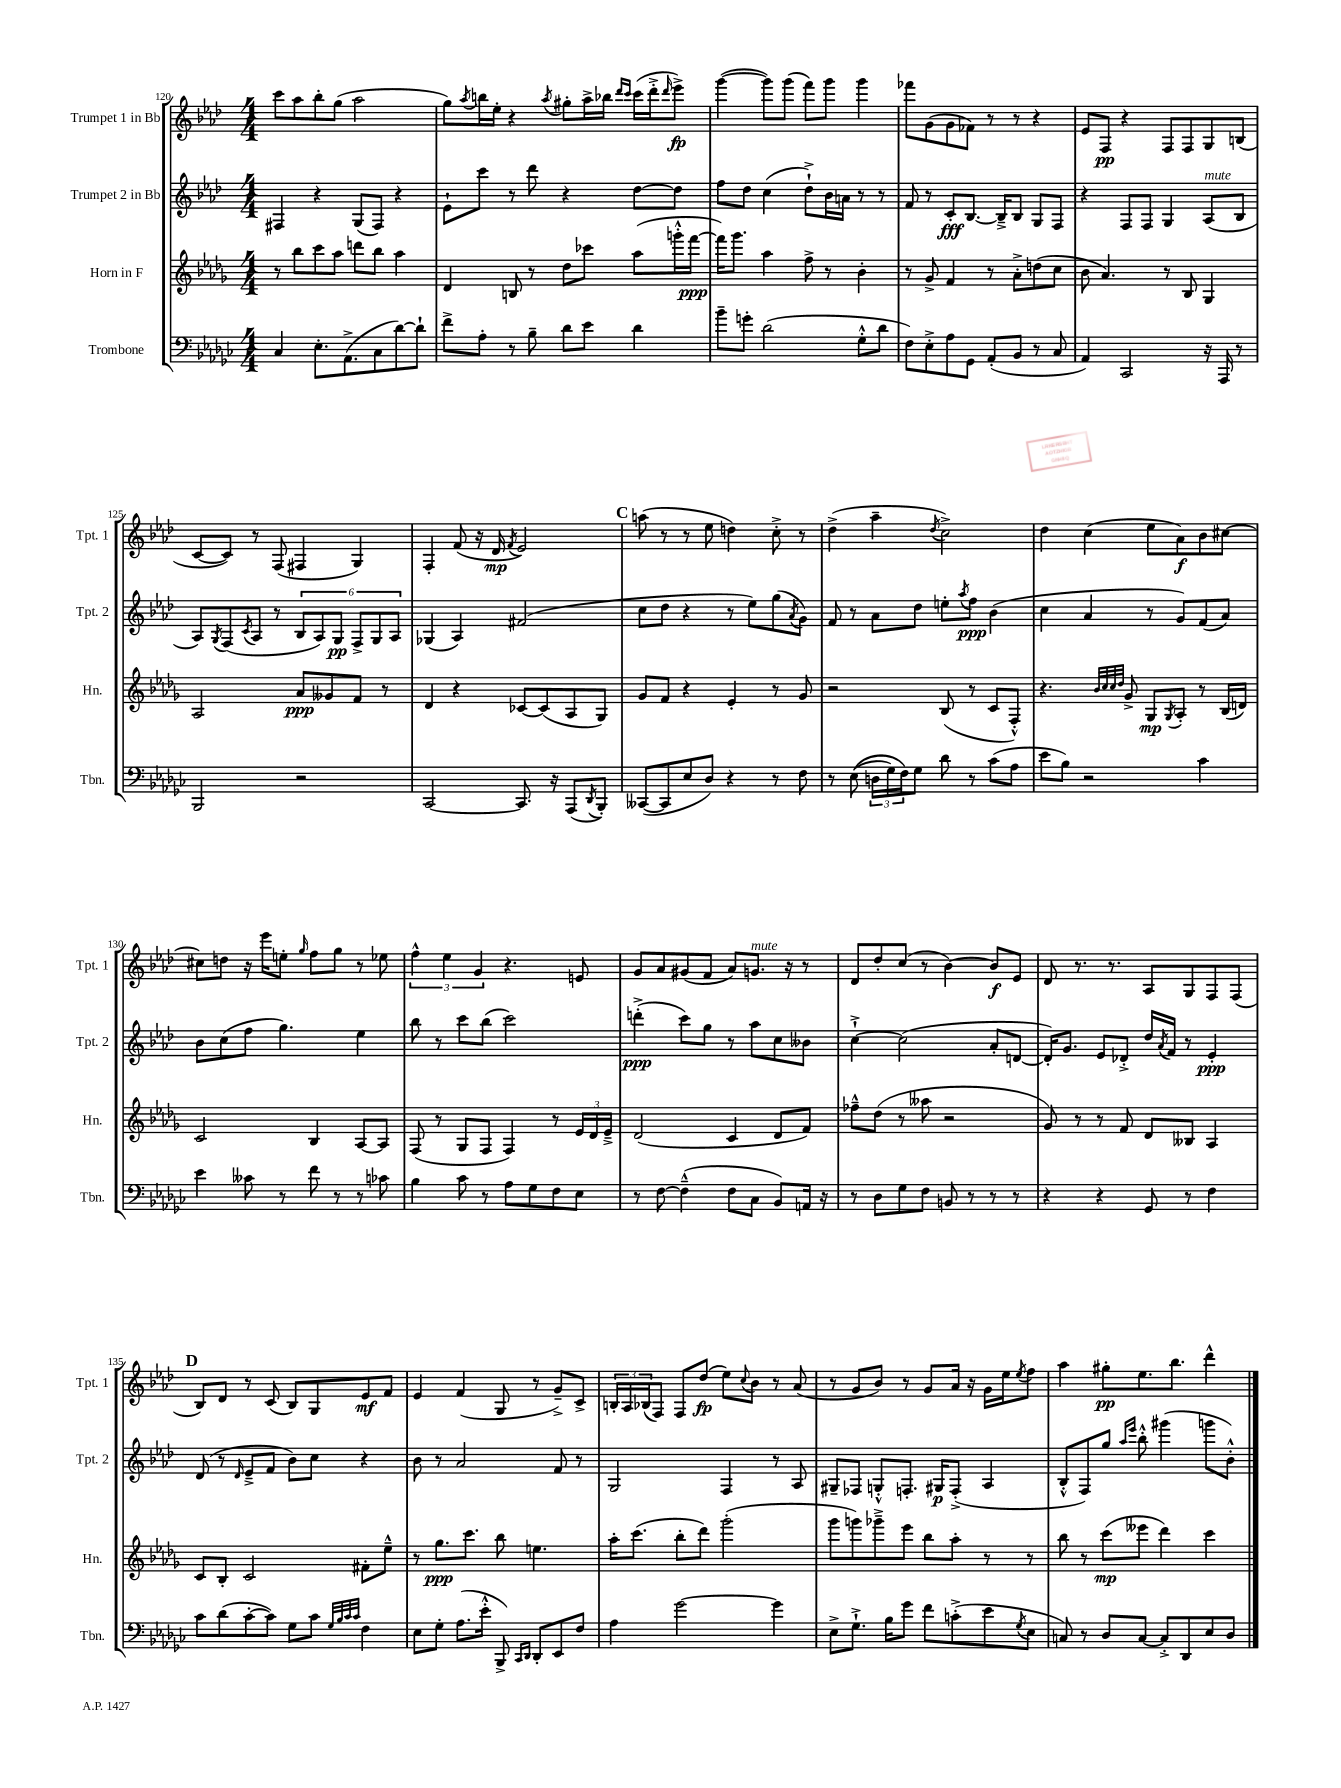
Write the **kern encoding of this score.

**kern	**kern	**kern	**kern
*staff4	*staff3	*staff2	*staff1
*clefF4	*clefG2	*clefG2	*clefG2
*k[b-e-a-d-g-c-]	*k[b-e-a-d-g-]	*k[b-e-a-d-]	*k[b-e-a-d-]
*M4/4	*M4/4	*M4/4	*M4/4
4C-	8r	4F#	8ccc
.	8bb-	.	8aa-
8.E-'	8ccc	4r	8bb-'
.	8aa-	.	(8gg
(8.AA-^	.	.	.
.	8ddd	(8G	2aa-
8C-	8bb-	8F#)	.
[8d-)	4aa-	4r	.
8d-`]	.	.	.
=	=	=	=
8f^	4d-	8e-`	8gg)
.	.	.	8qaa-
8A-'	.	8ccc	16bb
.	.	.	16ee-'
8r	8B	8r	4r
8B-~	8r	8ddd-	.
.	.	.	8qaa-
8d-	8dd-	4r	8gg#'
8e-	8ccc-	.	16aa-^
.	.	.	16bb-
.	.	.	16qqddd-
.	.	.	16qqccc
4d-	(8aa-	[8dd-	(16ccc
.	.	.	16ddd-'^
.	.	.	16qqddd-
.	16ggg'^^	8dd-]	8eee-^)
.	[16fff	.	.
=	=	=	=
8b-~	16fff])	8ff	([4ggg
.	8.ggg-	.	.
8g'	.	8dd-	.
(2d-	4aa-	(4cc	8ggg])
.	.	.	(8ggg
.	8ff^	8dd-`^)	8fff)
.	8r	16b-	8ggg
.	.	16a	.
8G-'^^	4b-'	8r	4ggg
8d-	.	8r	.
=	=	=	=
8F)	8r	8f	8fff-
8E-'^	8g-^	8r	(8g
8A-	4f	8c'	8g
8GG-	.	[8.B-	8f-)
(8AA-'	8r	.	8r
.	.	16B-~^]	.
8BB-	8a-'^	8B-	8r
8r	(8dd	8G	4r
8C-	8cc	8F	.
=	=	=	=
4AA-)	8b-	4r	8e-
.	4.a-)	.	8F
2CC-	.	8F	4r
.	.	8F	.
.	8r	4G	8F
.	8B-	.	8F
16r	4G-	(8A-	8G
16AAA-	.	.	.
8r	.	8B-	(8B
=	=	=	=
2BBB-	2A-	8A-)	[8c
.	.	8qG	.
.	.	(8F	8c])
.	.	8qc	.
.	.	8A-	8r
.	.	8r	(8F
2r	8a-	12B-	4F#
.	.	12A-)	.
.	8g--	.	.
.	.	12G	.
.	8f	12F^	4G)
.	.	12G	.
.	8r	.	.
.	.	12A-	.
=	=	=	=
[2CC-	4d-	(4G-	4F'
.	4r	4A-)	(8f
.	.	.	16r
.	.	.	16d-
.	.	.	8qf
8.CC-]	[8c-	(2f#	2e-)
.	(8c-]	.	.
16r	.	.	.
(8AAA-	8A-	.	.
8qDD-	.	.	.
8BBB-')	8G-)	.	.
=	=	=	=
([8CC--	8g-	8cc	(8aa
8CC--]	8f	8dd-	8r
8E-	4r	4r	8r
8D-)	.	.	8ee-
4r	4e-'	8r	4dd)
.	.	8ee-)	.
8r	8r	(8gg	8cc'^
.	.	8qa-	.
8F	8g-	8g)	8r
=	=	=	=
8r	2r	8f	(4dd-^
&((8E-	.	8r	.
24D	.	8a-	4aa-~
24G-)	.	.	.
24F&)	.	.	.
8G-	.	8dd-	.
.	.	.	8qdd-
8d-	(8B-	8ee'	2cc^)
.	.	8qaa-	.
8r	8r	8ff	.
(8c-	8c	(4b-	.
8A-	8F'^^)	.	.
=	=	=	=
8e-	4.r	4cc	4dd-
8B-)	.	.	.
2r	.	4a-	(4cc
.	32qqb-	.	.
.	32qqcc	.	.
.	32qqcc	.	.
.	32qqdd-	.	.
.	8g-^	.	.
.	8G-	8r	8ee-
.	8qG-	.	.
.	8A-'	8g)	8a-)
4c-	8r	(8f	8b-
.	(16B-	8a-)	[8cc#
.	16d)	.	.
=	=	=	=
4e-	2c	8b-	8cc#]
.	.	(8cc	8dd
8c--	.	8ff	16r
.	.	.	16eee-
8r	.	4.gg)	8ee'
.	.	.	16qqgg
8f	4B-	.	8ff
8r	.	.	8gg
8r	[8A-	4ee-	8r
8c-	8A-]	.	8ee-
=	=	=	=
4B-	(8F	8bb-	6ff^^
.	8r	8r	.
.	.	.	6ee-
8c-	8G-	8ccc	.
.	.	.	6g
8r	8F	(8bb-	.
8A-	4F)	2ccc)	4.r
8G-	.	.	.
8F	8r	.	.
8E-	24e-	.	8e
.	24d-	.	.
.	24e-~^	.	.
=	=	=	=
8r	(2d-	(4ddd'^	8g
[8F	.	.	8a-
(4F~^^]	.	8ccc)	(8g#
.	.	8gg	8f
8F	4c	8r	8a-)
8C-	.	8aa-	8.g
8BB-)	8d-	8cc	.
.	.	.	16r
16AA	8f)	8b--	8r
16r	.	.	.
=	=	=	=
8r	8ff-~^^	[4cc`^	8d-
8D-	(8dd-	.	8dd-'
8G-	8r	(2cc]	(8cc
8F	8aa--	.	8r
8BB	2r	.	[4b-)
8r	.	.	.
8r	.	8a-'	8b-]
8r	.	[8d	8e-
=	=	=	=
4r	8g-)	16d'])	8d-
.	.	8.g	.
.	8r	.	8.r
4r	8r	8e-	.
.	.	.	8.r
.	8f	8d-'^	.
8GG-	8d-	16dd-	8A-
.	.	8qa-	.
.	.	16f	.
8r	8B--	8r	8G
4F	4A-	4e-'	8F
.	.	.	(8F
=	=	=	=
8c-	8c	(8d-	8B-)
(8d-	8B-'	8r	8d-
.	.	16qqd-	.
[8c-'	2c	8e-~^	8r
8c-])	.	8f	(8c
8G-	.	8b-)	8B-)
8c-	.	8cc	8G
32qqG-	.	.	.
32qqB-	.	.	.
32qqc-	.	.	.
32qqc-	.	.	.
4F	8f#'	4r	8e-
.	8ee-~^^	.	8f
=	=	=	=
8E-	8r	8b-	4e-
8G-'	8.gg-	8r	.
(8.A-	.	2a-	(4f
.	8.ccc	.	.
16e-'^^	.	.	.
8BBB-^)	8bb-	.	8G
16qqCC-	.	.	.
16qqDD-	.	.	.
8DD-'	4.ee	.	8r
8EE-	.	8f	8g~^)
8F	.	8r	8c^
=	=	=	=
4A-	16aa-'	2G	24B'
.	.	.	24A-
.	(8.ccc	.	.
.	.	.	(24B-
.	.	.	8F)
[2g-	8bb-'	.	8F
.	8ddd-)	.	(8dd-
.	(2ggg-'	4F	8ee-)
.	.	.	8qqcc
.	.	.	8b-
4g-]	.	8r	8r
.	.	8A-	(8a-
=	=	=	=
8E-^	8ggg-	8G#~	8r
8.G-`^	8ggg)	8F-	8g
.	8ggg-~^	8G'^^	8b-)
16B-	.	.	.
8g-	8eee-	8.F'	8r
8f	8bb-	.	8g
.	.	16G#	.
(8c'^	8aa-'	(8F'^	16a-
.	.	.	16r
8e-	8r	4A-	16g
.	.	.	16ee-
8qG-	.	.	8qee-
8E-	8r	.	8ff
=	=	=	=
8C)	8bb-	8B-'^^	4aa-
8r	8r	8F)	.
8D-	(8ccc	8gg	8gg#'
.	.	16qqaa-	.
.	.	16qqeee-	.
[8C	8eee--	8bb-'^^	8.ee-
8C'^]	4ddd-)	(4ggg#	.
.	.	.	8.bb-
8DD-	.	.	.
8E-	4ccc	8ggg	4ddd-^^
8D-	.	8b-'^^)	.
==	==	==	==
*-	*-	*-	*-
